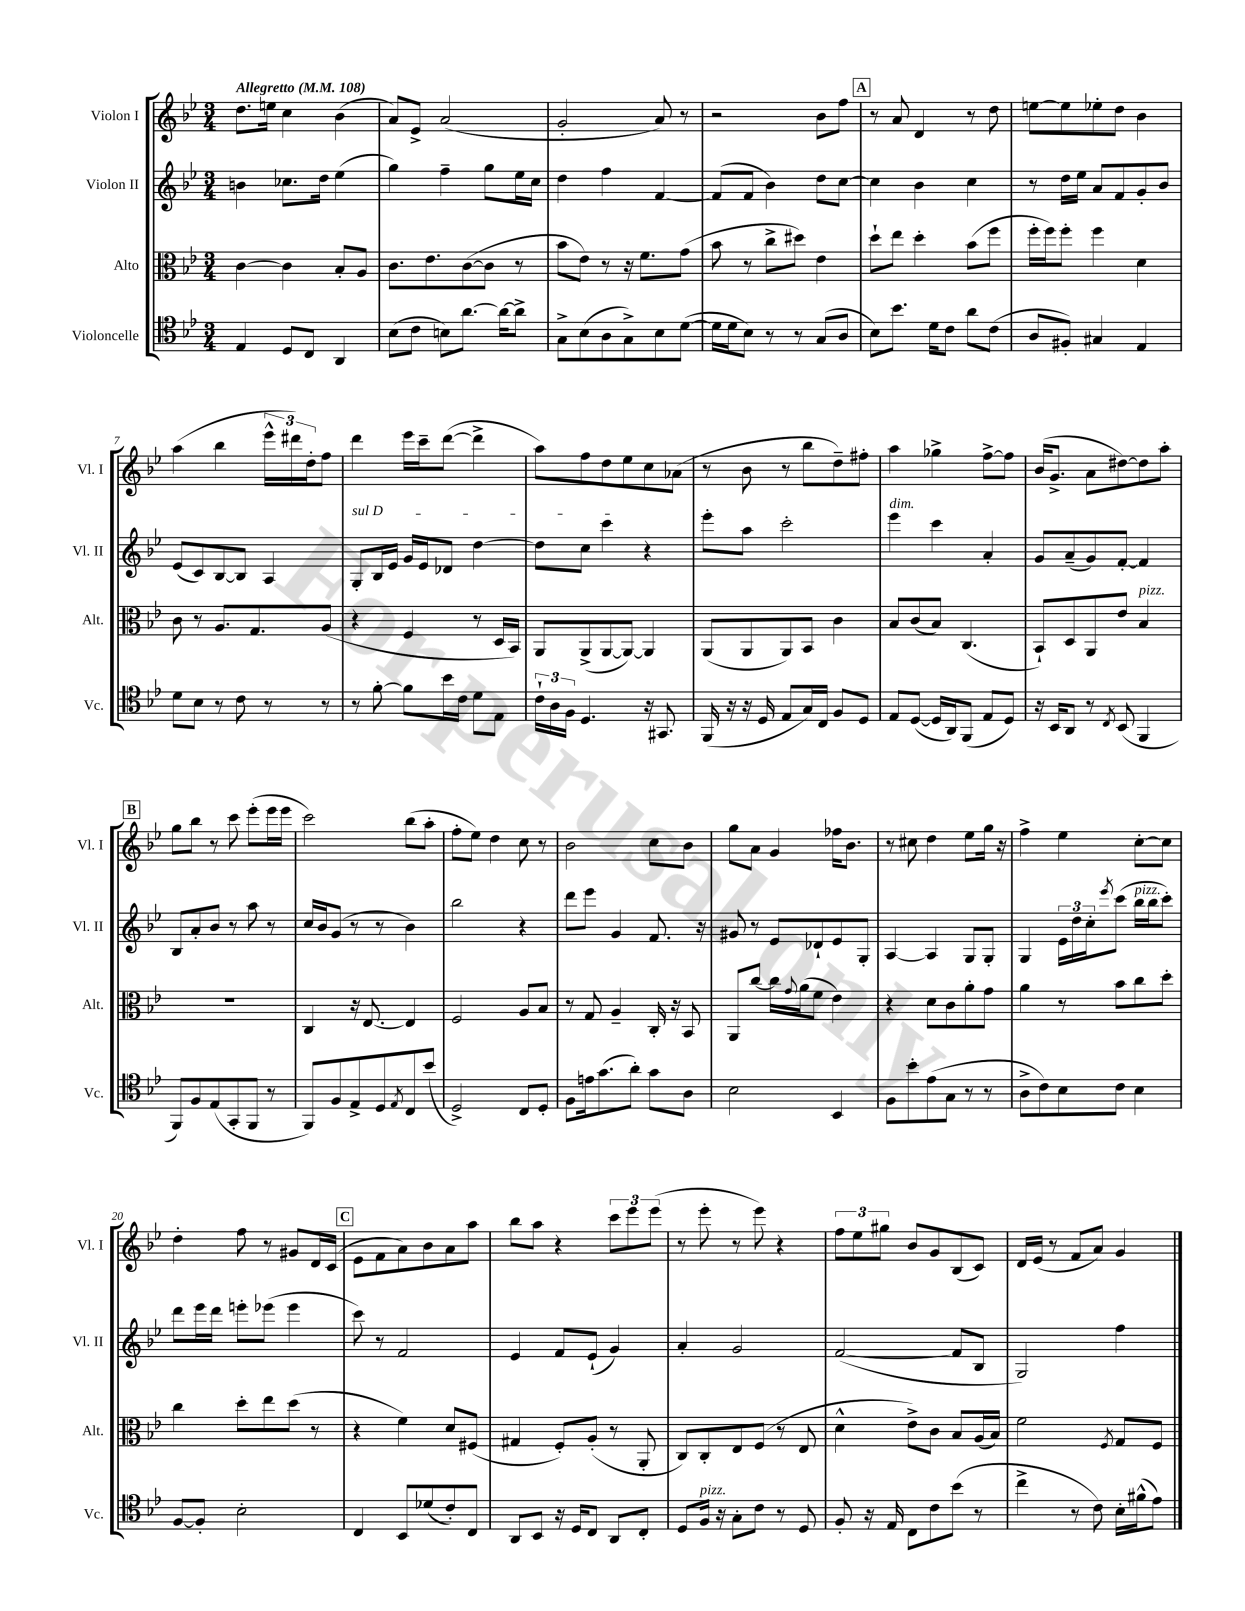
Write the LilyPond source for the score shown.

<<
\new StaffGroup <<
\new Staff = "s0" \with { instrumentName = "Violon I" shortInstrumentName = "Vl. I" } {
    \clef treble \key bes \major \numericTimeSignature \time 3/4 \tempo "Allegretto" 4 = 108
    d''8. e''16 c''4 bes'4( |
    a'8) ees'8-> a'2( |
    g'2-. a'8) r8 |
    r2 bes'8 f''8 |
    \mark \markup { \box "A" } r8 a'8 d'4 r8 d''8 |
    e''8~ e''8 ees''8-. d''8 bes'4 |
    a''4( bes''4 \tuplet 3/2 { ees'''16-^ dis'''16) d''16-. } f''8 |
    d'''4 ees'''16 c'''16-- d'''8~( d'''4-> |
    a''8) f''8 d''8 ees''8 c''8 aes'8( |
    r8 bes'8 r8 bes''8 d''8--) fis''8-. |
    a''4 ges''4-> f''8~-> f''8 |
    bes'16( g'8.-> a'8 dis''8~) dis''8 a''8-. |
    \mark \markup { \box "B" } g''8 bes''8 r8 c'''8 ees'''8-.( ees'''16 ees'''16 |
    c'''2) bes''8( a''8-. |
    f''8-. ees''8) d''4 c''8 r8 |
    bes'2 c''8 bes'8 |
    g''8 a'8 g'4 fes''16 bes'8. |
    r8 cis''8 d''4 ees''8 g''16 r16 |
    f''4-> ees''4 c''8~-. c''8 |
    d''4-. f''8 r8 gis'8 d'16 c'16( |
    \mark \markup { \box "C" } ees'8 f'8 a'8) bes'8 a'8 a''8 |
    bes''8 a''8 r4 \tuplet 3/2 { c'''8 ees'''8 ees'''8( } |
    r8 ees'''8-. r8 ees'''8) r4 |
    \tuplet 3/2 { f''8 ees''8 gis''8 } bes'8 g'8 bes8( c'8) |
    d'16 ees'16( r8 f'8 a'8) g'4 \bar "|." |
}
\new Staff = "s1" \with { instrumentName = "Violon II" shortInstrumentName = "Vl. II" } {
    \clef treble \key bes \major \numericTimeSignature \time 3/4
    b'4 ces''8. d''16 ees''4( |
    g''4) f''4-- g''8 ees''16 c''16 |
    d''4 f''4 f'4~ |
    f'8( f'8 bes'4) d''8 c''8~ |
    \mark \markup { \box "A" } c''4 bes'4 c''4 |
    r8 d''16 ees''16 a'8 f'8 g'8-. bes'8 |
    ees'8( c'8) bes8~ bes8 a4 |
    \once \override TextSpanner.bound-details.left.text = \markup { \italic "sul D" } g8-.\startTextSpan bes16 ees'16 g'16 ees'16 des'8 d''4~ |
    d''8 c''8 c'''4\stopTextSpan r4 |
    ees'''8-. a''8 c'''2-. |
    ees'''4^\markup { \italic "dim." } c'''4 a'4-. |
    g'8 a'8--( g'8) f'8~-. f'4 |
    \mark \markup { \box "B" } bes8 a'8-. bes'8 r8 a''8 r8 |
    c''16 bes'16 g'8( r8 r8 bes'4) |
    bes''2 r4 |
    d'''8 ees'''8 g'4 f'8. r16 |
    gis'8 r8 ees'8 des'8-! ees'8 g8-. |
    a4~ a4 g8 g8-. |
    g4 \tuplet 3/2 { ees'16 d''16 c''16-. } \acciaccatura { ees'''8 } c'''8( bes''16^\markup { \italic "pizz." } bes''16 c'''8-.) |
    d'''8 ees'''16 d'''16 e'''8-. ees'''8( ees'''4 |
    \mark \markup { \box "C" } c'''8) r8 f'2 |
    ees'4 f'8 ees'8-!( g'4) |
    a'4-. g'2 |
    f'2~( f'8 bes8 |
    g2) f''4 \bar "|." |
}
\new Staff = "s2" \with { instrumentName = "Alto" shortInstrumentName = "Alt." } {
    \clef alto \key bes \major \numericTimeSignature \time 3/4
    c'4~ c'4 bes8-. a8 |
    c'8. ees'8. c'8~( c'8 r8 |
    bes'8 ees'8) r8 r16 f'8. g'8( |
    bes'8 r8 c''8-> dis''8) ees'4 |
    \mark \markup { \box "A" } d''8-! ees''8 d''4-. bes'8( f''8 |
    f''16-. f''16) f''8-. f''4 d'4 |
    c'8 r8 a8. g8. a8( |
    r4 f4 r8 d16 bes,16) |
    a,8 a,8->( a,8~ a,8~) a,4 |
    a,8( a,8 a,8) bes,8 c'4 |
    bes8 c'8( bes8) c4.( |
    bes,8-!) d8 a,8 ees'8 bes4^\markup { \italic "pizz." } |
    \mark \markup { \box "B" } R2. |
    c4 r16 ees8.~ ees4 |
    f2 a8 bes8 |
    r8 g8 a4-- c16-. r16 bes,8 |
    a,8 c''8~ c''16 \appoggiatura { g'8 } a'16( f'8 ees'4) |
    r4 d'8 c'8 a'8-. g'8 |
    a'4 r8 bes'8 c''8 d''8-. |
    c''4 d''8-. ees''8 d''8( r8 |
    \mark \markup { \box "C" } r4 f'4) d'8 fis8( |
    gis4 f8-.) a8-.( r8 a,8-. |
    c8) c8-. ees8 f8( r8 ees8 |
    d'4-^ ees'8->) c'8 bes8 a16( bes16) |
    f'2 \acciaccatura { f8 } g8 f8 \bar "|." |
}
\new Staff = "s3" \with { instrumentName = "Violoncelle" shortInstrumentName = "Vc." } {
    \clef tenor \key bes \major \numericTimeSignature \time 3/4
    ees4 d8 c8 a,4 |
    bes8( c'8 b8) a'8.~ a'16~ a'8-> |
    g8-> bes8( a8 g8->) bes8 d'8~( |
    d'16 d'16 bes8) r8 r8 g8( a8 |
    \mark \markup { \box "A" } bes8) bes'8. d'16 c'8 a'8 c'8( |
    a8 fis8-.) gis4 ees4 |
    d'8 bes8 r8 c'8 r8 r8 |
    r8 f'8~-. f'8 bes'16 c'16 d'8 ees8 |
    \tuplet 3/2 { c'16-! a16 f16 } d4. r16 gis,8. |
    f,16( r16 r16 d16 ees8 g16) c16 f8 d8 |
    ees8 d8~( d16 a,16) f,8( ees8 d8) |
    r16 bes,16 a,8 r8 \acciaccatura { c8 } bes,8( f,4 |
    \mark \markup { \box "B" } f,8) f8 ees8( g,8-. f,8 r8 |
    f,8) f8 ees8-> d8 \acciaccatura { ees8 } c8 bes'8( |
    d2->) c8 d8-. |
    f8 e'16 g'8.( a'8-.) g'8 a8 |
    bes2 bes,4 |
    f8 bes'8-. ees'8( g8 r8 r8 |
    a8-> c'8) bes8 c'8 bes4 |
    f8~ f8-. bes2-. |
    \mark \markup { \box "C" } c4 bes,8 des'8( c'8-.) c8 |
    a,8 bes,8 r16 d16 c8 a,8 c8-. |
    d8 f16^\markup { \italic "pizz." } r16 g8-. c'8 r8 d8 |
    f8-. r16 ees16 c8 c'8 bes'8( r8 |
    c''4-> r8 c'8) bes16-. fis'16-^( ees'8) \bar "|." |
}
>>
>>
